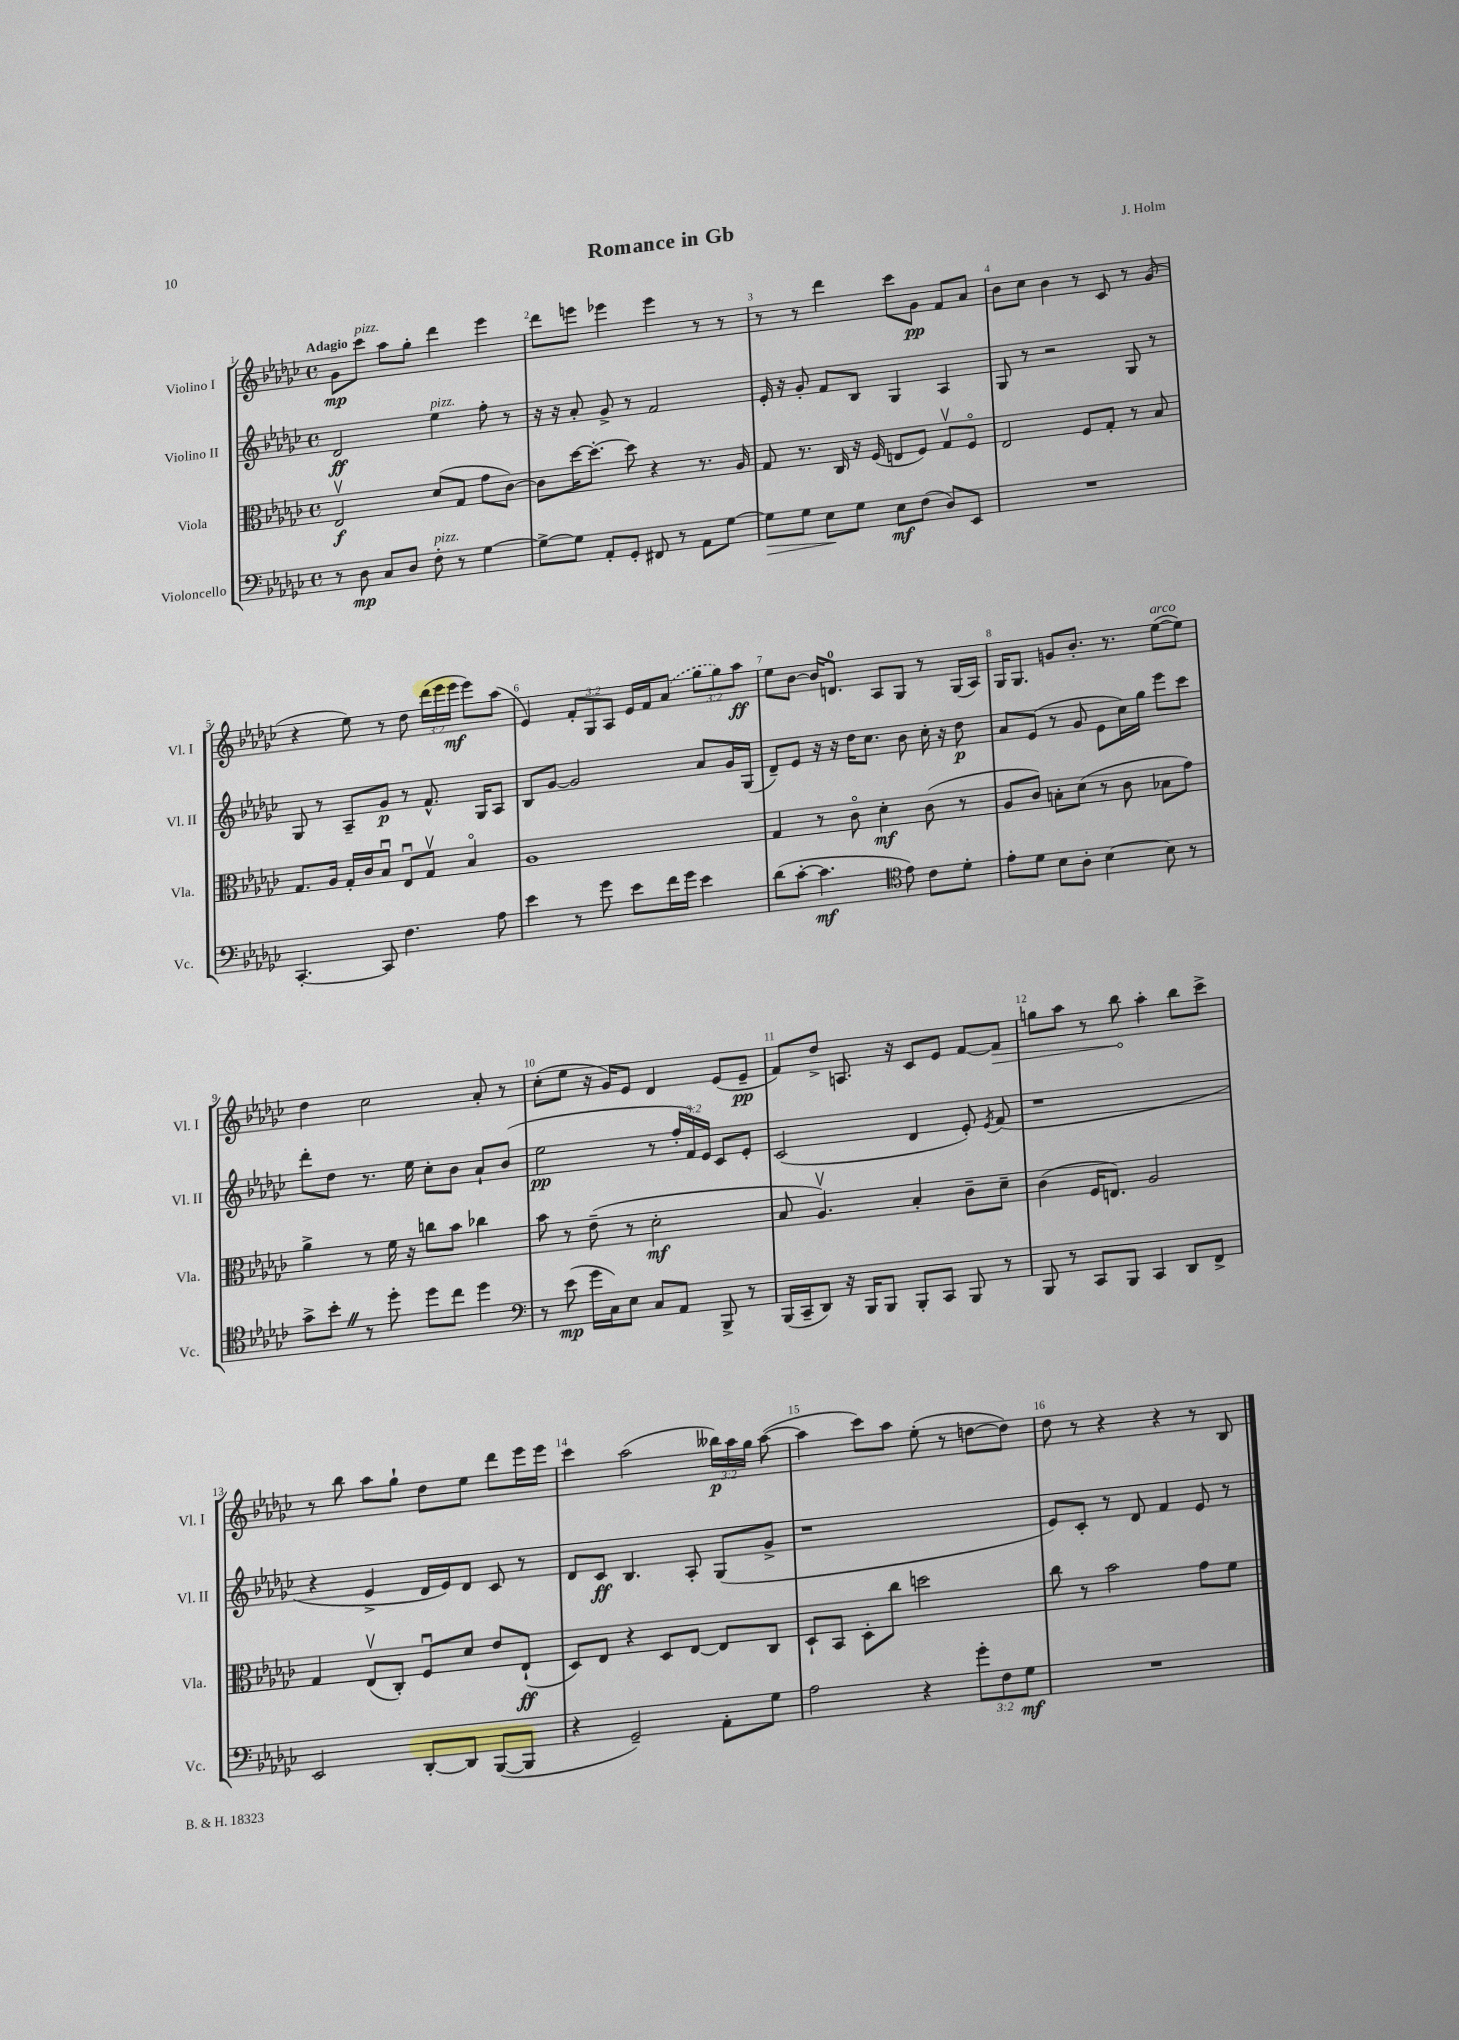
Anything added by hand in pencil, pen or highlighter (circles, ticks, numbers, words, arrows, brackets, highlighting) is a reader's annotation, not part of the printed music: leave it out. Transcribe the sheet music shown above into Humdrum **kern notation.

**kern	**kern	**kern	**kern
*staff4	*staff3	*staff2	*staff1
*clefF4	*clefC3	*clefG2	*clefG2
*k[b-e-a-d-g-c-]	*k[b-e-a-d-g-c-]	*k[b-e-a-d-g-c-]	*k[b-e-a-d-g-c-]
*M4/4	*M4/4	*M4/4	*M4/4
*met(c)	*met(c)	*met(c)	*met(c)
8r	2E-v	2d-	8g-
8D-	.	.	8ccc-
8C-	.	.	8aa-
8D-	.	.	8gg-'
8F'	(8d-	4ee-	4ddd-
8r	8G-	.	.
[4G-	8g-	8ff'	4eee-
.	[8c-)	8r	.
=	=	=	=
8G-^_	8c-]	16r	8ddd-
.	.	16r	.
8G-]	[16dd-	8a-'	8eee
.	8.dd-'_	.	.
8AA-'	.	8g-^	4eee-
8GG-'	8dd-]	8r	.
8FF#	4r	2f	4eee-
8r	.	.	.
8AA-	8.r	.	8r
[8G-	.	.	8r
.	16A-	.	.
=	=	=	=
8G-]	8G-	16e-'	8r
.	.	16r	.
8G-	8.r	8g-'	8r
8E-	.	8f	4ddd-
.	16C-	.	.
8G-	16r	8B-	.
.	(16F	.	.
8E-	8E	4G-	8ccc-
(8F	8F)	.	8g-
8D-)	8G-v	4A-	8f
8EE-	8Fo	.	8a-
=	=	=	=
1r	2E-	8G-	8b-
.	.	8r	8cc-
.	.	2r	4b-
.	8F	.	8r
.	8G-'	.	8c-
.	8r	8G-	8r
.	8B-	8r	(8g-
=	=	=	=
[4.CC-'	8.G-	8G-	4r
.	.	8r	.
.	16A-	.	.
.	16G-'	8A-~	8ee-)
.	16c-	.	.
8CC-]	8B-u	8g-	8r
4.F	8E-u	8r	8dd-
.	8G-v	8.f^^	(24ddd-
.	.	.	24eee-
.	.	.	24eee-
.	4B-o	.	8eee-)
.	.	16G-	.
8A-	.	8A-	(8aa-
=	=	=	=
4e-	1A-	8B-	4e-)
.	.	[8g-	.
8r	.	2g-]	12f'
.	.	.	12G-
8g-	.	.	.
.	.	.	12A-
8e-	.	.	16e-
.	.	.	16f
16f	.	.	(8a-
16g-	.	.	.
4e-	.	8a-	12gg-
.	.	.	12gg-)
.	.	16g-	.
.	.	.	12aa-
.	.	(16G-	.
=	=	=	=
(8d-	4G-	8d-~)	8ee-
[8c-'	.	8e-	[8b-
4.c-]	8r	16r	16b-]
.	.	16r	8.d
.	8c-o	16dd-	.
.	.	8.cc-	.
.	4d-'	.	8A-
*clefC4	*	*	*
8e-)	.	8b-	8G-
8c-	(8c-	16cc-'	8r
.	.	16r	.
8d-'	8r	8dd-	(16G-
.	.	.	16A-)
=	=	=	=
8e-'	8A-	8a-	16G-
.	.	.	8.G-
8d-	8c-)	(8e-	.
8B-	8B'	8r	8g
8A-'	(8d-	8g-	8.b-'
[4B-	8r	8e-	.
.	.	.	8.r
.	8c-	16cc-)	.
.	.	16gg-	.
8B-]	8B-	8eee-	([8ee-
8r	8g-)	8ccc-	8ee-])
=	=	=	=
8g-^	4a-^	8ddd-'	4dd-
8b-'	.	8dd-	.
8r	8r	8.r	2cc-
8dd-'	16f	.	.
.	16r	16ee-	.
8dd-	8cc	8cc-'	.
8cc-	8b-	8b-	.
4dd-	4cc-	8a-`	8a-'
.	.	(8b-	8r
=	=	=	=
*clefF4	*	*	*
8r	8b-	2ee-	(8cc-'
(8e-	8r	.	8ee-
16g-	(8e-~	.	16r
16C-)	.	.	16g-)
8E-	8r	.	8e-
8C-	2d-'	8r	4d-
8AA-	.	24ff'	.
.	.	24f)	.
.	.	24e-	.
8BBB-^	.	8c-	(8e-
8r	.	8e-'	8e-~
=	=	=	=
(16BBB-	8B-	(2c-	8f)
16CC-~	.	.	.
8DD-)	4.A-v)	.	8dd-^
16r	.	.	8.A
16BBB-	.	.	.
8BBB-	.	.	.
.	.	.	16r
8BBB-'	4B-'	4d-	8c-
8CC-	.	.	8e-
8BBB-	8c-~	8e-')	[8f
.	.	8qe-	.
8r	8d-~	(8f	8f]
=	=	=	=
8BBB-	(4c-	1r	8gg
8r	.	.	8aa-
8CC-	16F	.	8r
.	8.E)	.	.
8BBB-	.	.	8bb-
4CC-	2A-	.	4aa-'
8DD-	.	.	8bb-
8FF^	.	.	8ccc-^
=	=	=	=
2EE-	4G-	4r	8r
.	.	.	8bb-
.	(8E-v	4e-^	8aa-
.	8C-')	.	8gg-`
[8DD-'	8Fu	16d-	8dd-
.	.	16e-)	.
8DD-]	8d-	8d-	8ee-
([8BBB-	8e-	8c-	8ddd-
8BBB-]	(8E-`	8r	16eee-
.	.	.	16eee-
=	=	=	=
4r	8D-)	8d-	4ccc-
.	8E-	8c-	.
2GG-~)	4r	4.B-	(2aa-
.	8D-	.	.
.	[8E-	8A-'	.
8AA-'	8E-]	(8G-	24bb--)
.	.	.	24aa-
.	.	.	24gg-
8G-	8C-	8g-^	([8aa-
=	=	=	=
2A-	8D-`	1r	4aa-]
.	8BB-	.	.
.	8D-'	.	8ccc-)
.	8cc-	.	8aa-
4r	2dd	.	(8ee-'
.	.	.	8r
12g-'	.	.	[8dd
12F	.	.	.
.	.	.	8dd])
12G-	.	.	.
=	=	=	=
1r	8cc-	8e-)	8dd-
.	8r	8c-'	8r
.	2b-	8r	4r
.	.	8d-	.
.	.	4f	4r
.	8g-	8e-	8r
.	8f	8r	8B-
==	==	==	==
*-	*-	*-	*-
